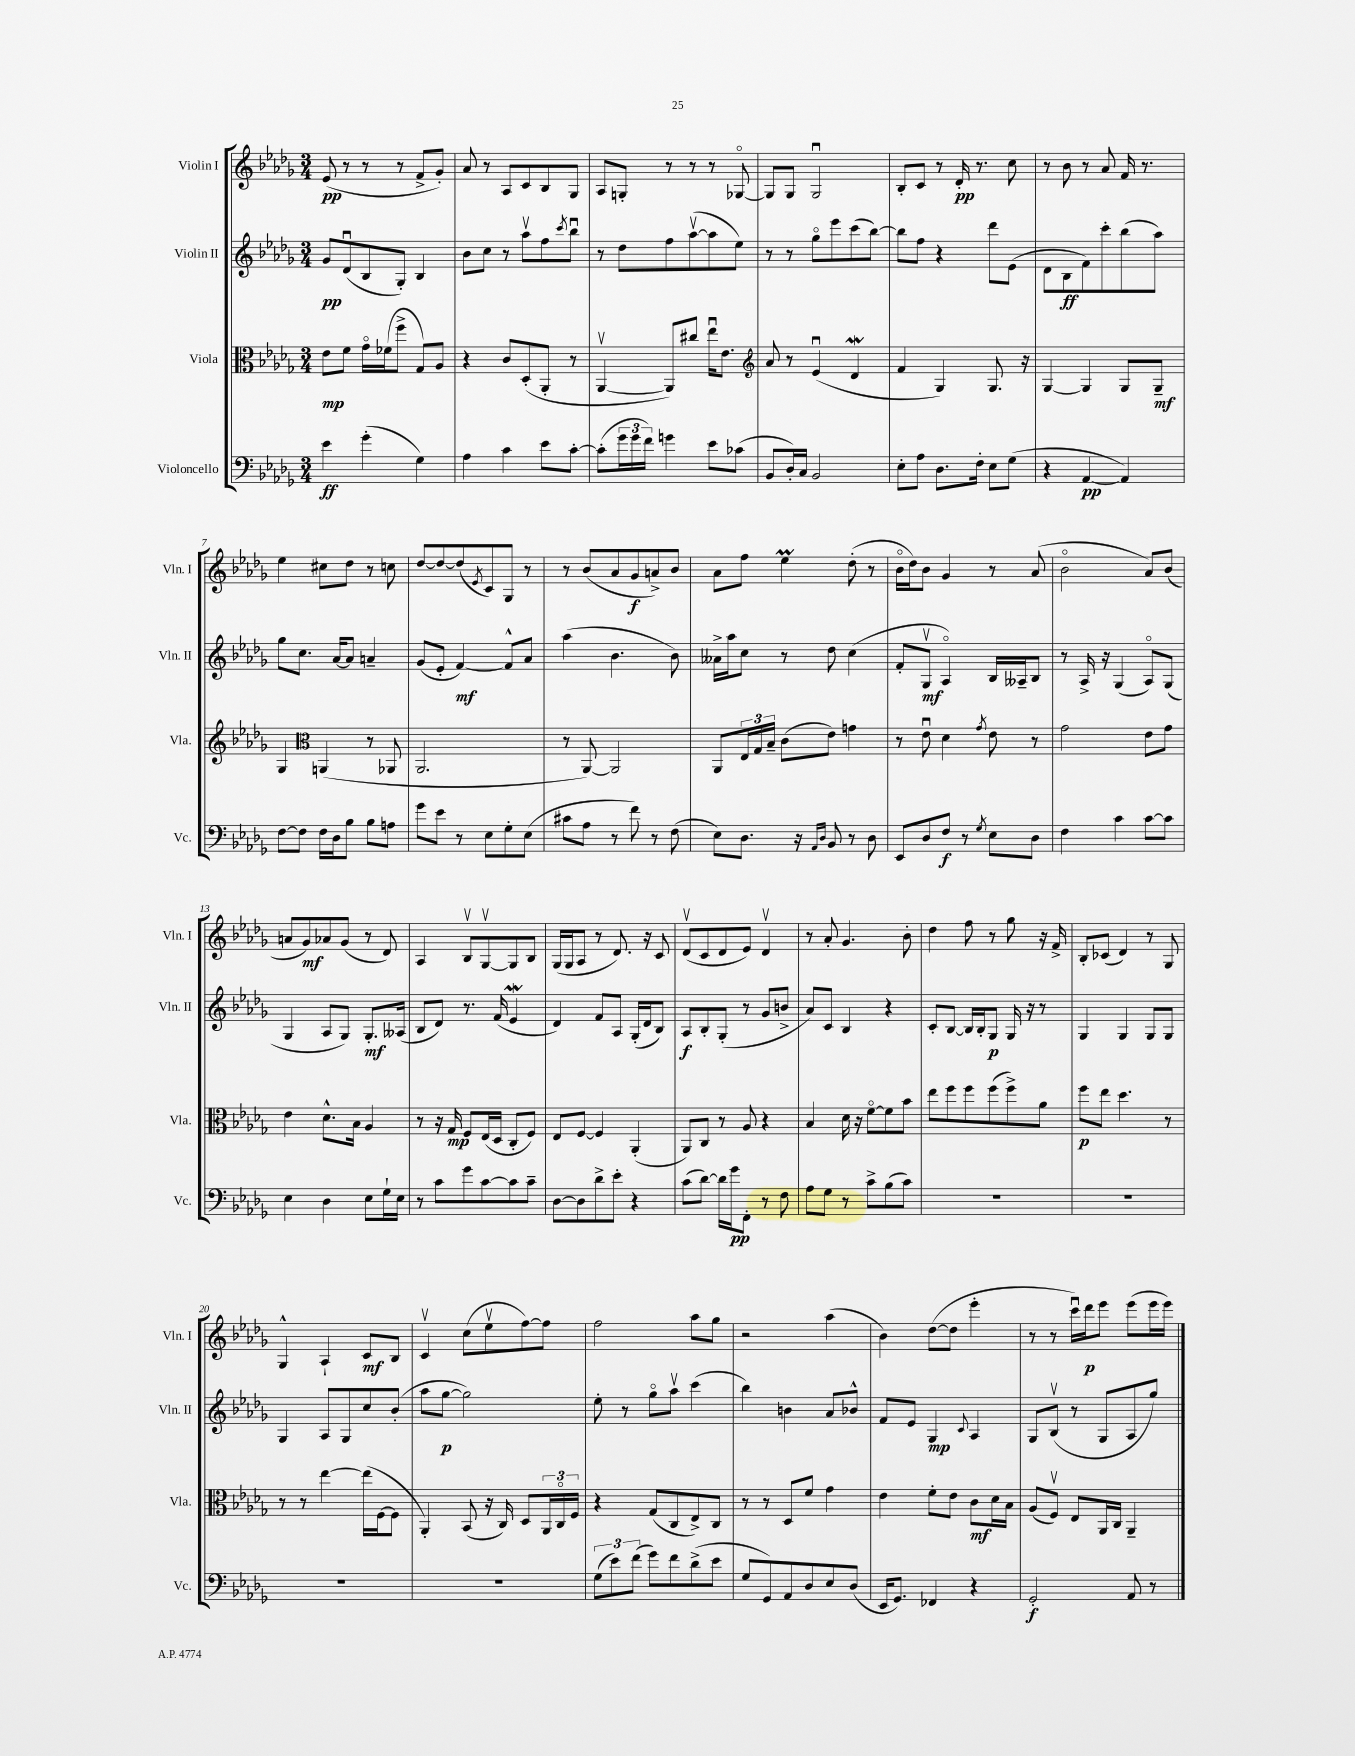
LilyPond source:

<<
\new StaffGroup <<
\new Staff = "s0" \with { instrumentName = "Violin I" shortInstrumentName = "Vln. I" } {
    \clef treble \key des \major \numericTimeSignature \time 3/4
    ees'8\pp( r8 r8 r8 f'8-> ges'8-.) |
    aes'8 r8 aes8 c'8 bes8 ges8 |
    aes8 g8-. r8 r8 r8 ges8~\flageolet |
    ges8 ges8 ges2\downbow |
    bes8-. c'8 r8 des'16-.\pp r8. c''8 |
    r8 bes'8 r8 aes'8 f'16 r8. |
    ees''4 cis''8 des''8 r8 c''8 |
    des''8~ des''8~ des''8( \acciaccatura { ees'8 } c'8) ges8 r8 |
    r8 bes'8( aes'8 ges'8\f a'8->) bes'8 |
    aes'8 f''8 ees''4\prall des''8-.( r8 |
    bes'16\flageolet des''16) bes'8 ges'4 r8 aes'8( |
    bes'2\flageolet aes'8) bes'8( |
    a'8 ges'8\mf) aes'8 ges'8( r8 des'8) |
    aes4 bes8\upbow ges8~\upbow ges8 bes8 |
    ges16( ges16 aes8 r8 des'8.) r16 c'8 |
    des'8\upbow( c'8 des'8 ees'8) des'4\upbow |
    r8 aes'8-. ges'4. bes'8-. |
    des''4 f''8 r8 ges''8 r16 f'16-> |
    bes8-. ces'8( des'4) r8 ges8 |
    ges4-^ aes4-! c'8\mf bes8 |
    c'4\upbow c''8( ees''8\upbow f''8~) f''8 |
    f''2 aes''8 ges''8 |
    r2 aes''4( |
    bes'4) des''8~( des''8 ees'''4-. |
    r8 r8 c'''16\downbow) des'''16\p ees'''8 ees'''8( ees'''16 ees'''16) \bar "|." |
}
\new Staff = "s1" \with { instrumentName = "Violin II" shortInstrumentName = "Vln. II" } {
    \clef treble \key des \major \numericTimeSignature \time 3/4
    ges'8\pp des'8\downbow( bes8 ges8-.) bes4 |
    bes'8 c''8 r8 aes''8\upbow f''8 \acciaccatura { c'''8 } bes''8\downbow |
    r8 des''8 f''8 aes''8~\upbow( aes''8 ees''8) |
    r8 r8 ges''8\flageolet ees'''8 c'''8( bes''8~) |
    bes''8 f''8 r4 des'''8 ees'8( |
    des'8 bes8\ff f'8) c'''8-. bes''8( aes''8) |
    ges''8 c''8. aes'16~ aes'8 a'4-- |
    ges'8( ees'8-. f'4~\mf) f'8-^ aes'8 |
    aes''4( bes'4. bes'8) |
    aeses'16-> aes''16 c''8 r8 des''8 c''4( |
    f'8-. ges8\upbow\mf aes4\flageolet) bes16 aeses16-- bes8 |
    r8 aes16-> r16 ges4( aes8\flageolet) ges8( |
    ges4 aes8 ges8) ges8.-.\mf aeses16( |
    bes8 des'8) r8. f'16( ees'4\mordent |
    des'4) f'8 aes8 ges16-.( des'16 bes8) |
    aes8\f bes8-. ges8-.( r8 ges'8 b'8-> |
    aes'8) c'8 bes4 r4 |
    c'8-. bes8~ bes16 bes16-. ges8\p ges16 r16 r8 |
    ges4 ges4 ges8 ges8 |
    ges4 aes8 ges8 c''8 bes'8-.( |
    aes''8 ges''8~\p ges''2) |
    ees''8-. r8 ges''8\flageolet aes''8\upbow c'''4( |
    bes''4) b'4 aes'8 bes'8-^ |
    f'8 ees'8 ges4\mp \appoggiatura { c'8 } aes4 |
    ges8 bes8\upbow( r8 ges8 aes8 ges''8) \bar "|." |
}
\new Staff = "s2" \with { instrumentName = "Viola" shortInstrumentName = "Vla." } {
    \clef alto \key des \major \numericTimeSignature \time 3/4
    ees'8\mp f'8 ges'16\flageolet fes'16( f''8-> ges8) aes8 |
    r4 c'8 des8-.( aes,8-. r8 |
    aes,4~\upbow aes,8) cis''8 ees''16\downbow ees'8. |
    \clef treble aes'8 r8 ees'4\downbow( des'4\mordent |
    f'4 ges4) ges8. r16 |
    ges4~ ges4 ges8 ges8--\mf |
    ges4 \clef alto a,4( r8 aes,8 |
    aes,2. |
    r8 aes,8~) aes,2 |
    aes,8 \tuplet 3/2 { ees16 ges16 bes16-- } c'8( ees'8) g'4 |
    r8 ees'8\downbow des'4 \acciaccatura { ges'8 } ees'8 r8 |
    ges'2 ees'8 ges'8 |
    ees'4 des'8.-^ bes16 aes4 |
    r8 r16 ges16\mp f8 ees16( des16 c8-. f8) |
    ees8 f8~ f4 aes,4-.( |
    aes,8) c8 r8 aes8 r4 |
    bes4 des'16 r16 f'8~\flageolet f'8 bes'8 |
    ees''8 f''8 f''8 f''8( f''8->) aes'8 |
    f''8\p ees''8 des''4. r8 |
    r8 r8 ees''4~ ees''16( f16~ f8 |
    aes,4-.) bes,8( r16 c16) des8 \tuplet 3/2 { aes,16 c16\flageolet f16 } |
    r4 ges8( c8 ees8->) c8 |
    r8 r8 des8 f'8 ges'4 |
    ees'4 f'8-. ees'8 c'8\mf des'16 bes16 |
    aes8( f8\upbow) ees8 aes,16 c16 aes,4-- \bar "|." |
}
\new Staff = "s3" \with { instrumentName = "Violoncello" shortInstrumentName = "Vc." } {
    \clef bass \key des \major \numericTimeSignature \time 3/4
    ees'4\ff ges'4-.( ges4) |
    aes4 c'4 ees'8 c'8~-. |
    c'8-.( \tuplet 3/2 { ges'16 ges'16 f'16) } g'4 ees'8 ces'8( |
    bes,8 des16-.) c16 bes,2 |
    ees8-. aes8 des8. f16-. ees8 ges8( |
    r4 aes,4~\pp aes,4) |
    f8~ f8 f16 des16 bes8 bes8 a8 |
    ges'8 ees'8 r8 ees8 ges8-. ees8( |
    cis'8 aes8 r8 f'8) r8 f8( |
    ees8) des8. r16 \grace { aes,16 des16 } bes,8 r8 des8 |
    ees,8 des8 f8\f r8 \acciaccatura { ges8 } ees8 des8 |
    f4 c'4 c'8~ c'8 |
    ees4 des4 ees8 ges16-! ees16 |
    r8 c'8 ges'8 c'8~ c'8 c'8-- |
    des8~ des8 des'8-> ees'8-. r4 |
    c'8( des'8~) des'16 ges'16\pp f,8-. r8 f8 |
    aes8 ges8 r8 c'8-> bes8( c'8) |
    R2. |
    R2. |
    R2. |
    R2. |
    \tuplet 3/2 { ges8( ees'8) f'8( } ges'8) f'8 des'8->( ees'8 |
    ges8 ges,8) aes,8 des8 ees8 des8( |
    ees,16 ges,8.) fes,4 r4 |
    ges,2-.\f aes,8 r8 \bar "|." |
}
>>
>>
